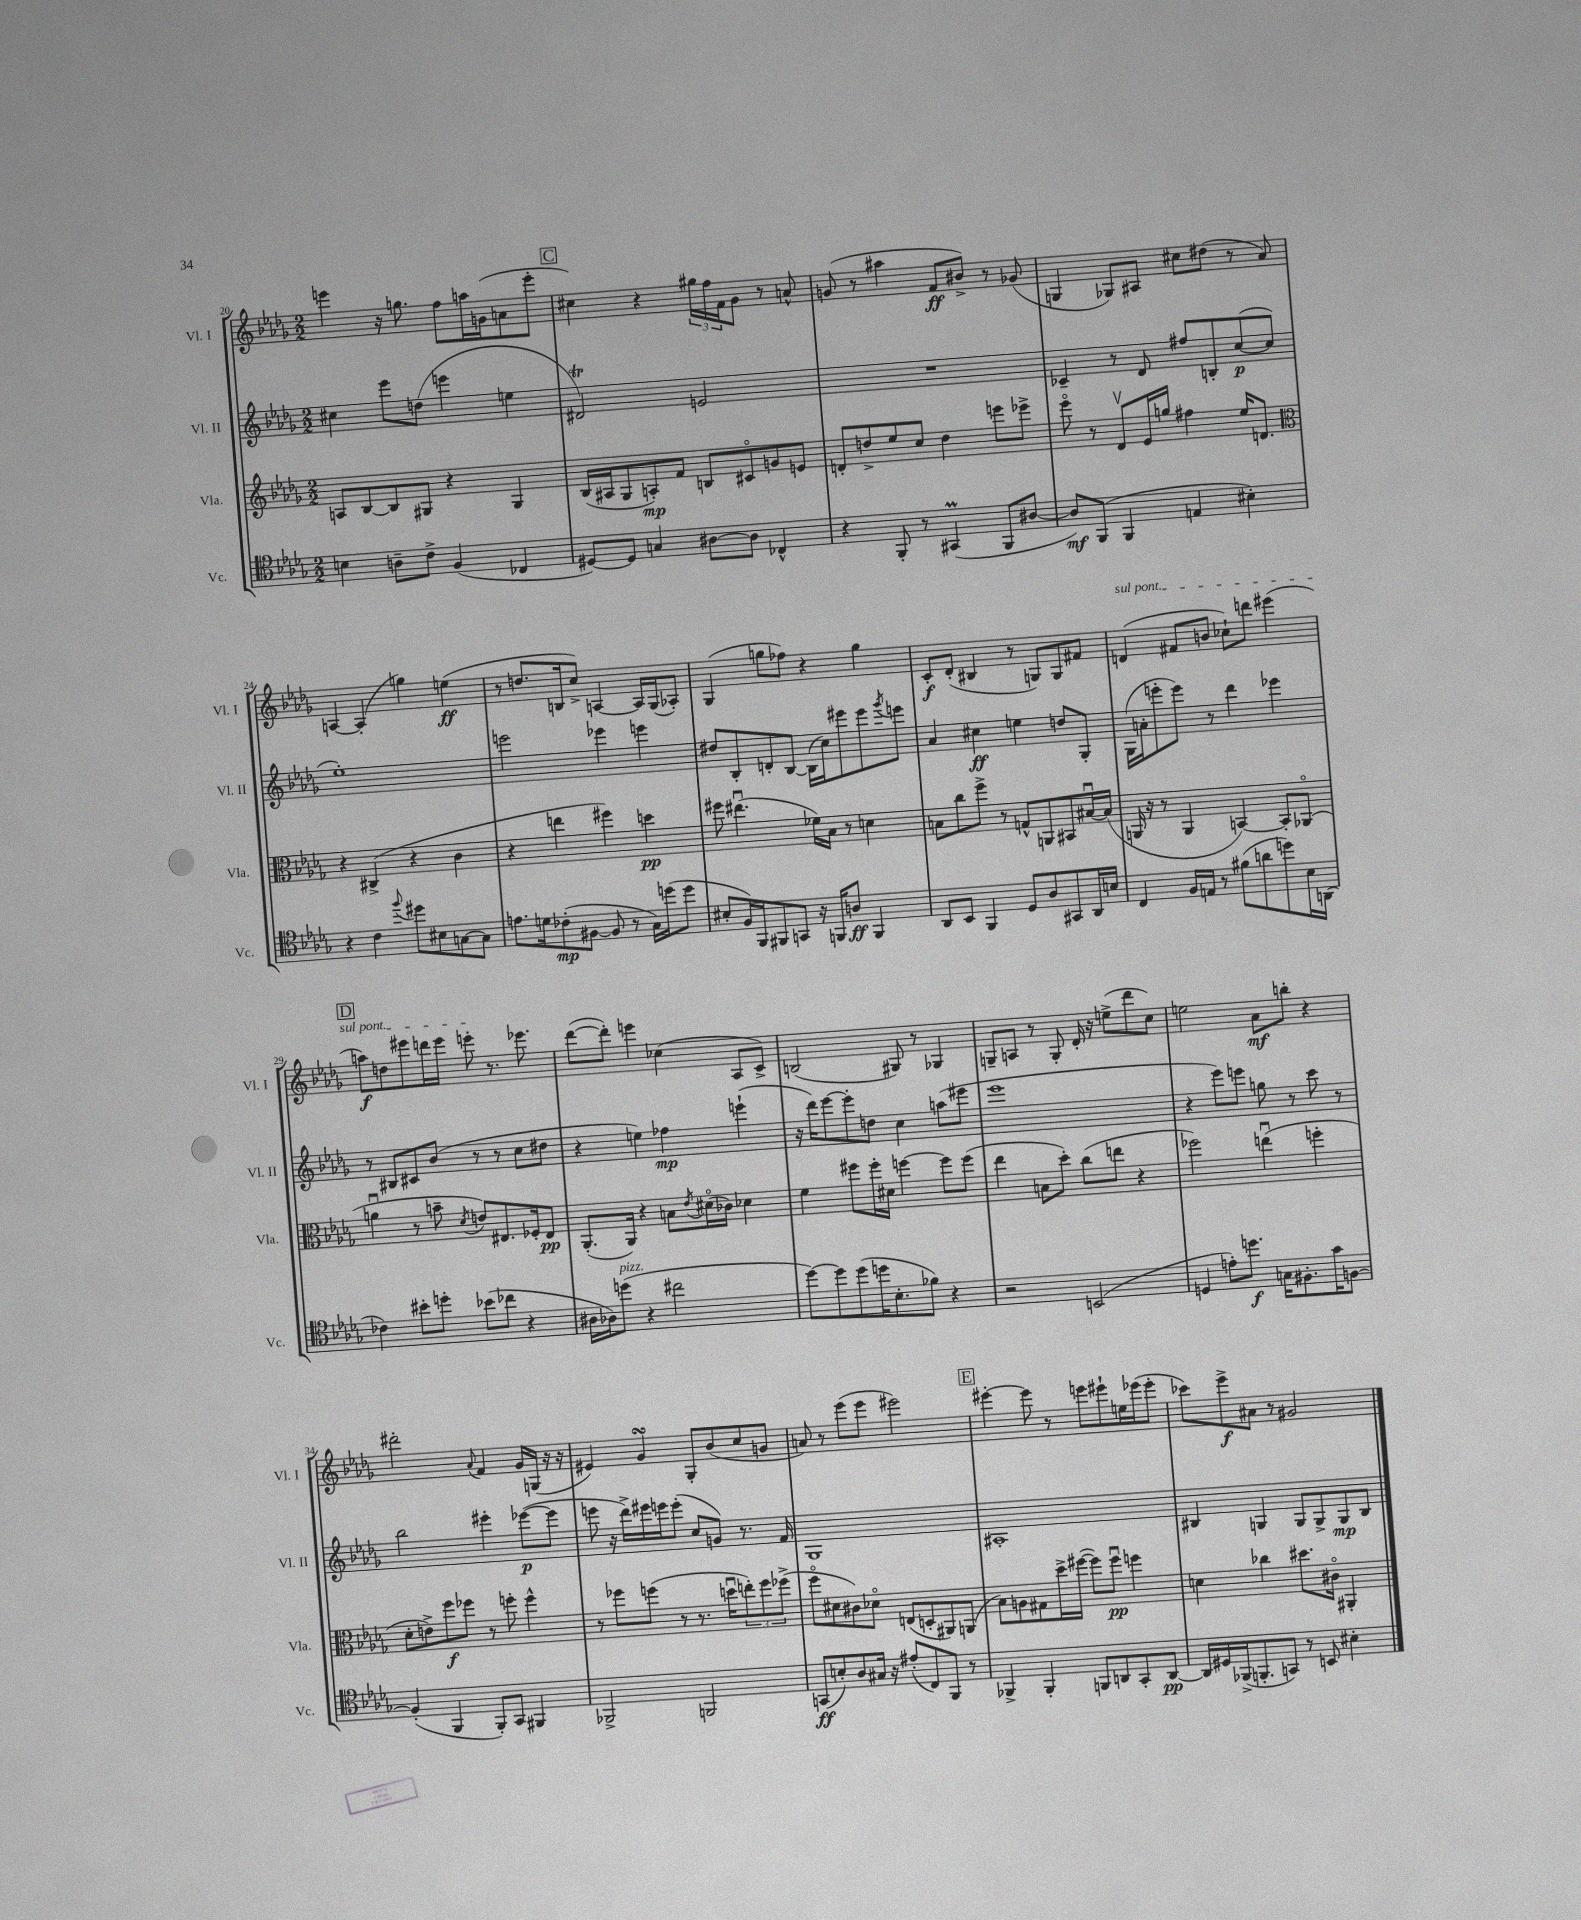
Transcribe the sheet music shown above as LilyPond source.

<<
\new StaffGroup <<
\new Staff = "s0" \with { instrumentName = "Vl. I" shortInstrumentName = "Vl. I" } {
    \clef treble \key des \major \numericTimeSignature \time 2/2
    e'''4 r16 g''8. f''8 a''16 g'16( a'8 e'''8-. |
    \mark \markup { \box "C" } cis''4) r4 \tuplet 3/2 { gis''16 f''16 f'16 } ges'8 r8 a'8-^ |
    g'8( r8 ais''4 f'8\ff bis'8->) r8 ges'8( |
    g4 ges8) ais8 cis''8 dis''8( r8 aes'8) |
    a4~ a4-.( g''4) e''4\ff( |
    r8 d''8. b16 c''8->) a4~ a16 ges16( aes8-.) |
    ges4( g''8 fes''8) r4 g''4 |
    c'8-.\f des'8-.( bis4 r8 g8) g8 fis'8 |
    \once \override TextSpanner.bound-details.left.text = \markup { \italic "sul pont." } d'4\startTextSpan( fis'8 b'8 ces''8-!) d'''8 eis'''4( |
    \mark \markup { \box "D" } a''8\f) d''8 eis'''8 d'''16 eis'''16 e'''8-.\stopTextSpan r8. ees'''8. |
    des'''8~( des'''8-.) e'''4 ces''4( aes8 c'8->) |
    b2( gis8) r8 ges4 |
    g8-- a8 r8 g8-. des'16-. r16 e''8->( des'''8 c''8) |
    e''2 aes'8\mf b''8-. r4 |
    dis'''2-. \appoggiatura { aes'8 } f'4 ges'16 g16( r16 r16 |
    eis'4) ges'4\turn ges8-. bes'8( c''8 g'8 |
    a'8) r8 ees'''8( ees'''8 eis'''2) |
    \mark \markup { \box "E" } eis'''4~-. eis'''8 r8 e'''8 eis'''8-! e''16 ees'''16( ees'''8-. |
    ces'''8) ees'''8->\f ais'8 r8 gis'2 \bar "|." |
}
\new Staff = "s1" \with { instrumentName = "Vl. II" shortInstrumentName = "Vl. II" } {
    \clef treble \key des \major \numericTimeSignature \time 2/2
    cis''4 ees'''8 d''8( e'''4 e''4 |
    \mark \markup { \box "C" } dis'2\trill) e'2 |
    R1 |
    ces'4-- r8 des'8 fis''8 b8-. c''8~\p( c''8 |
    ees''1-.) |
    e'''2 ees'''4 e'''4 |
    dis''8 bes8-. d'8-. bes8~ bes16( c''16) eis'''8 eis'''8 \acciaccatura { ges'''8 } e'''8 |
    aes'4 cis''4\ff e''4 d''8 ges8-. |
    ges16( a'16-. e'''8-. e'''8) r8 des'''4 ees'''4 |
    \mark \markup { \box "D" } r8 bis8 cis'8 bes'8( r8 r8 c''8 dis''8 |
    r4 e''4) fes''4\mp e'''4-!( |
    r16 des'''16) ees'''8~ ees'''8-. d''8 c''4 a''8( eis'''8 |
    ees'''1 |
    r4 ees'''8) e'''8 g''8 r8 c'''8 r8 |
    bes''2 eis'''4-. ees'''8~\p( ees'''8 |
    e'''8 r16 des'''16->) eis'''16 e'''16 e'''8-.( c''8 g'8) r8. f'16 |
    ges1 |
    \mark \markup { \box "E" } ais1-. |
    bis4 g4 g8 g8-> g8\mp bis8 \bar "|." |
}
\new Staff = "s2" \with { instrumentName = "Vla." shortInstrumentName = "Vla." } {
    \clef treble \key des \major \numericTimeSignature \time 2/2
    a8 bes8~ bes8 gis8 r4 gis4 |
    \mark \markup { \box "C" } bes16( ais16 ges8 a8-.\mp) f'8 b8 cis'8\flageolet g'8 e'8 |
    d'8-. d''8-> ees''8 c''8 d''4 e'''8 ees'''8-> |
    ees'''8\flageolet r8 des'8\upbow ees'16 g''16 fis''4 ees''16 d'8. |
    \clef alto r4 cis4->( r4 c'4 |
    r4 e''4 fis''4) d''4\pp |
    fis''8 eis''4.\downbow( fes'16) bes16 r8 d'4 |
    b8 c''8 f''8-> r8 g8-^ a,8 bis,8 bis16~\downbow bis16( |
    a,16 r16 r8 a,4 b,4~) b,8-. aes,8\flageolet( |
    \mark \markup { \box "D" } a'4\downbow r8 b'8-- \acciaccatura { des'8 } e'8) eis8. fes16-. eis8\pp |
    aes,8.-.( aes,16) r4 b8 \acciaccatura { ees'8 } dis'16\flageolet( ces'16) des'4 |
    f'4 fis''8 fis''16-. dis'16 f''4~ f''8 f''8( |
    ees''4 b8 des''8-.) c''8( e''8 r4 |
    fes''2) e''4\downbow( f''4-. |
    des'8-. e'8->) f''8\f fes''8 r8 f''8-. f''4-^ |
    r8 fes''8 f''8( r8 r8. d''16\downbow \tuplet 3/2 { e''8-.) f''8 fes''8->( } |
    f''8\flageolet dis'8 cis'8) des'8\flageolet e8( d8-. ais,8) a,8( |
    \mark \markup { \box "E" } bes8) a8 gis8 des''16-> fis''16~( fis''8) fis''8\downbow\pp f''4 |
    d'4 ces''4 dis''8. cis'16\flageolet ais,4-. \bar "|." |
}
\new Staff = "s3" \with { instrumentName = "Vc." shortInstrumentName = "Vc." } {
    \clef tenor \key des \major \numericTimeSignature \time 2/2
    b4 a8-- c'8-> f4( ces4 |
    \mark \markup { \box "C" } dis8~) dis8 g4 ais8~ ais8 ces4-^ |
    r4 f,8-. r8 gis,4\prall( f,8 ais8~ |
    ais8\mf) f,8( f,4 e4 bis4-.) |
    r4 c'4 \appoggiatura { f''8 } dis''8 bis8 g8~ g8 |
    e'8. d'16 ces'8-.\mp( fis8~ fis8 r8 ges16) d''16( d''8 |
    bis8-. f16) f,16 fis,8 g,8 r16 f,16 a8\ff f,4 |
    aes,8 bes,8 f,4 des8 aes8 gis,8 aes,16 b16 |
    c4 f16 e16 r8 fis'8( a'8 d''8) bes16 a,16( |
    \mark \markup { \box "D" } ces'4) bis'8-. d''8-. bes'8( ces''8 r4 |
    ais16 aes16) d''8^\markup { \italic "pizz." }( r4 cis''2 |
    des''8~) des''8 des''8( d''16 bes8.-. fes'8) r4 |
    r2 b,2( |
    d4 e'8-.) d''8.\f g16 fis8.-. ges'16 f8~ |
    f4-.( f,4 f,8-.) ges,8 fis,4 |
    fes,2-> f,2 |
    g,8\ff( b8-.) aes8 gis16 r16 eis'8-.( c8) f,8 r8 |
    \mark \markup { \box "E" } fes,4-> fes,4-. f,8 a,8 ges,8-. a,8~\pp |
    a,16 dis16 fes,16->( f,8.-. g,8) r8 b,8 bis4-. \bar "|." |
}
>>
>>
\layout { \context { \Score currentBarNumber = #20 } }
